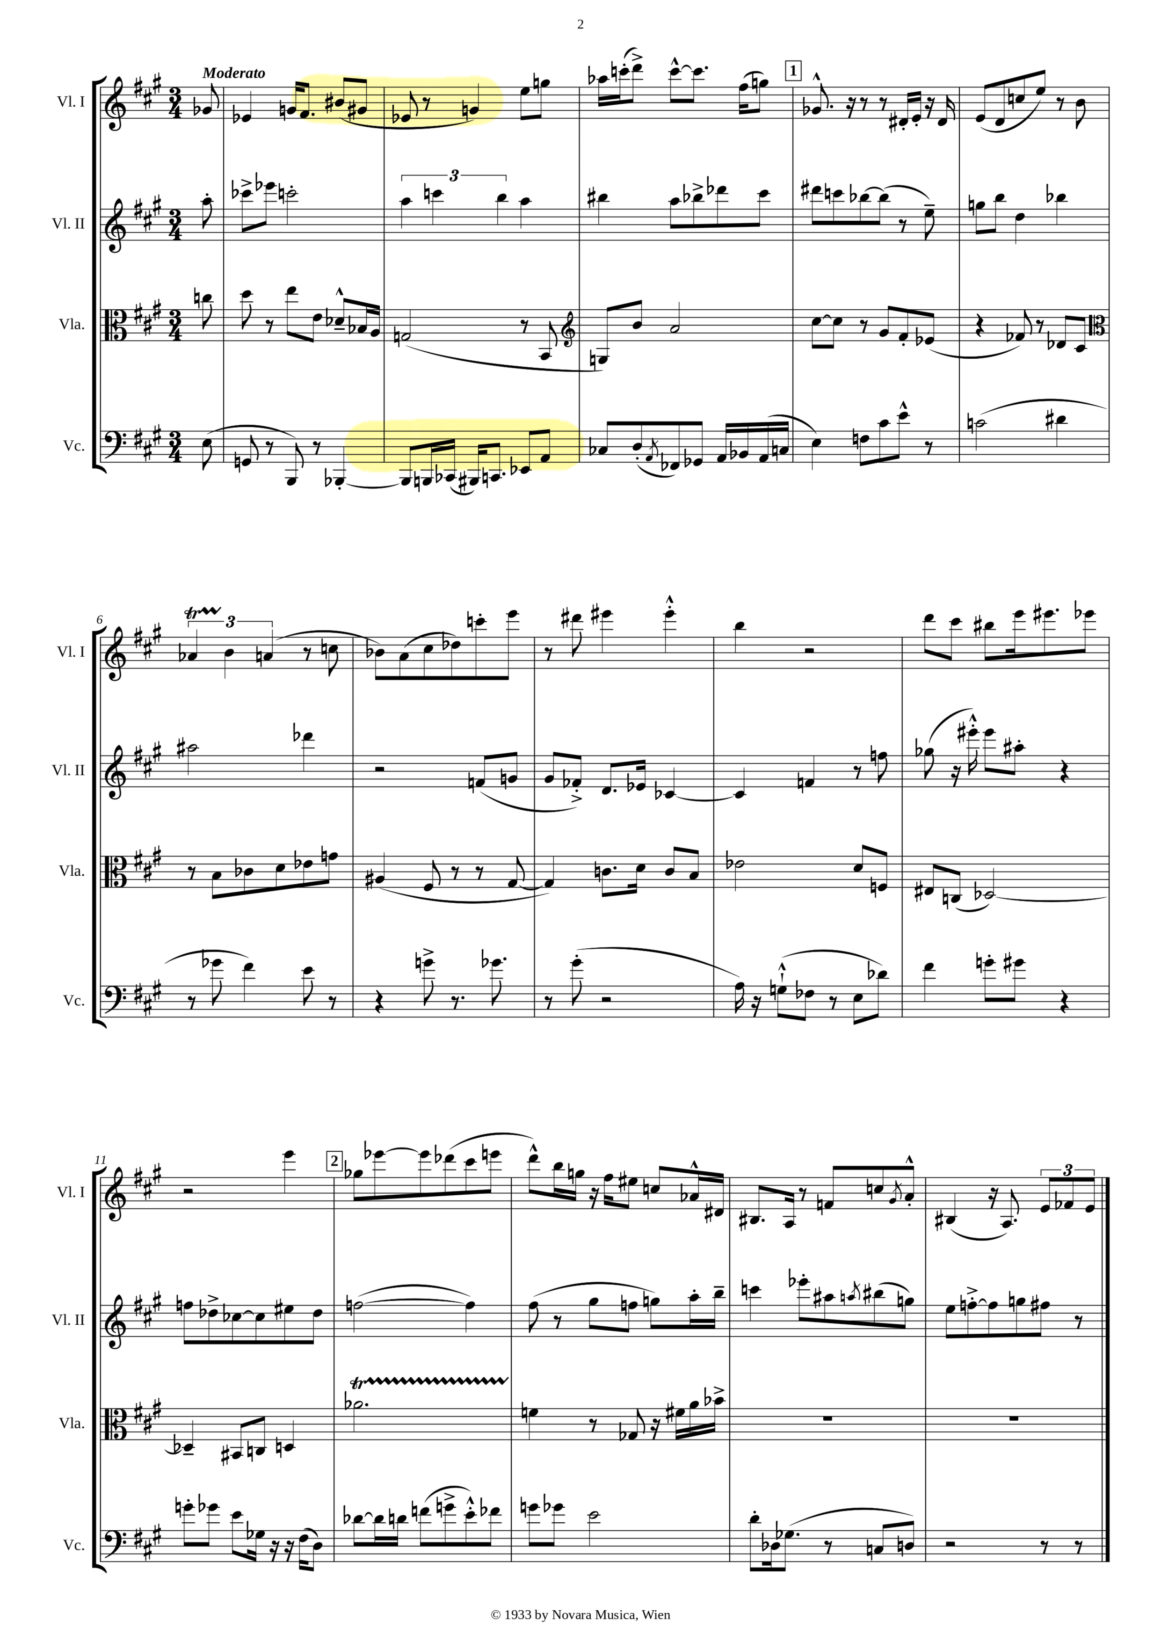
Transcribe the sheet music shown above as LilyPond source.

<<
\new StaffGroup <<
\new Staff = "s0" \with { instrumentName = "Vl. I" shortInstrumentName = "Vl. I" } {
    \clef treble \key a \major \numericTimeSignature \time 3/4 \partial 8 \tempo "Moderato"
    ges'8 |
    ees'4 g'16 fis'8. bis'8( gis'8 |
    ees'8 r8 g'4) e''8 g''8 |
    aes''16 c'''16-.( d'''8->) c'''8~-^ c'''8. fis''16( g''8) |
    \mark \markup { \box "1" } ges'8.-^ r16 r8 r8 dis'16-. e'16-. r16 dis'16 |
    e'8( d'8 c''8 e''8) r8 b'8 |
    \tuplet 3/2 { aes'4\startTrillSpan b'4\stopTrillSpan a'4( } r8 c''8 |
    bes'8) a'8( cis''8 des''8) c'''8-. e'''8 |
    r8 dis'''8 eis'''4 eis'''4-.-^ |
    b''4 r2 |
    d'''8 cis'''8 bis''8 e'''16 eis'''8. ees'''8 |
    r2 e'''4 |
    \mark \markup { \box "2" } ges''8 ees'''8~ ees'''8 des'''8( cis'''8 e'''8 |
    d'''8-^) b''16 g''16 r16 fis''16 eis''8 c''8 aes'16-^ dis'16 |
    bis8. a16 r8 f'8 c''8 \acciaccatura { gis'8 } a'8-.-^ |
    bis4( r16 a8.) \tuplet 3/2 { e'8 fes'8 e'8 } \bar "|." |
}
\new Staff = "s1" \with { instrumentName = "Vl. II" shortInstrumentName = "Vl. II" } {
    \clef treble \key a \major \numericTimeSignature \time 3/4 \partial 8
    a''8-. |
    ces'''8-> ees'''8 c'''2-. |
    \tuplet 3/2 { a''4 c'''4 b''4 } a''4 |
    bis''4 a''8 bes''8-> des'''8 cis'''8 |
    \mark \markup { \box "1" } dis'''8 c'''8 bes''8~ bes''8( r8 e''8--) |
    g''8 b''8 d''4 bes''4 |
    ais''2 des'''4 |
    r2 f'8( g'8 |
    gis'8 fes'8-.->) d'8. ees'16 ces'4~ |
    ces'4 f'4 r8 f''8 |
    ges''8( r16 eis'''16-.-^) eis'''8 ais''8-. r4 |
    f''8 des''8-> ces''8~ ces''8 eis''8 des''8 |
    \mark \markup { \box "2" } f''2~( f''4) |
    fis''8( r8 gis''8 f''8 g''8) a''16-. b''16-- |
    c'''4 ees'''8-. ais''8 \acciaccatura { a''8 } bis''8( g''8) |
    e''8 f''8~-.-> f''8 g''8 fis''8 r8 \bar "|." |
}
\new Staff = "s2" \with { instrumentName = "Vla." shortInstrumentName = "Vla." } {
    \clef alto \key a \major \numericTimeSignature \time 3/4 \partial 8
    c''8 |
    d''8 r8 e''8 e'8 des'8---^ bes16 a16 |
    g2( r8 b,8 |
    \clef treble g8) b'8 a'2 |
    \mark \markup { \box "1" } cis''8~ cis''8 r8 gis'8 fis'8-. ees'8( |
    r4 fes'8) r8 des'8 cis'8 |
    \clef alto r8 b8 ces'8 d'8 ees'8 g'8 |
    ais4( fis8 r8 r8 gis8~ |
    gis4) c'8. d'16 c'8 b8 |
    ees'2 d'8 f8 |
    eis8 c8( des2~) |
    des4-- bis,8 c8 d4 |
    \mark \markup { \box "2" } aes'2.\startTrillSpan |
    f'4\stopTrillSpan r8 ges8 r16 fis'16 a'16 bes'16-> |
    R2. |
    R2. \bar "|." |
}
\new Staff = "s3" \with { instrumentName = "Vc." shortInstrumentName = "Vc." } {
    \clef bass \key a \major \numericTimeSignature \time 3/4 \partial 8
    e8( |
    g,8 r8 b,,8) r8 bes,,4~-. |
    bes,,8 b,,16 ces,16( bis,,16) c,8. ees,8 a,8 |
    ces8 d8-.( \acciaccatura { a,8 } fes,8) ges,8 a,16 bes,16 a,16( c16 |
    \mark \markup { \box "1" } e4) f8 cis'8 e'8-^ r8 |
    c'2( dis'4 |
    r8 ges'8 fis'4) e'8 r8 |
    r4 g'8-> r8. ges'8. |
    r8 gis'8-.( r2 |
    a16) r16 g8-!-^( fes8 r8 e8 des'8) |
    fis'4 g'8-. gis'8 r4 |
    g'8-. ges'8 e'8 ges16 r16 r16 fis16( d8) |
    \mark \markup { \box "2" } des'8~ des'16 d'16 f'8( g'8-> e'8-.-^) fes'8 |
    g'8 ges'8 e'2 |
    d'8-. des16 ges8.( r8 c8 d8) |
    r2 r8 r8 \bar "|." |
}
>>
>>
